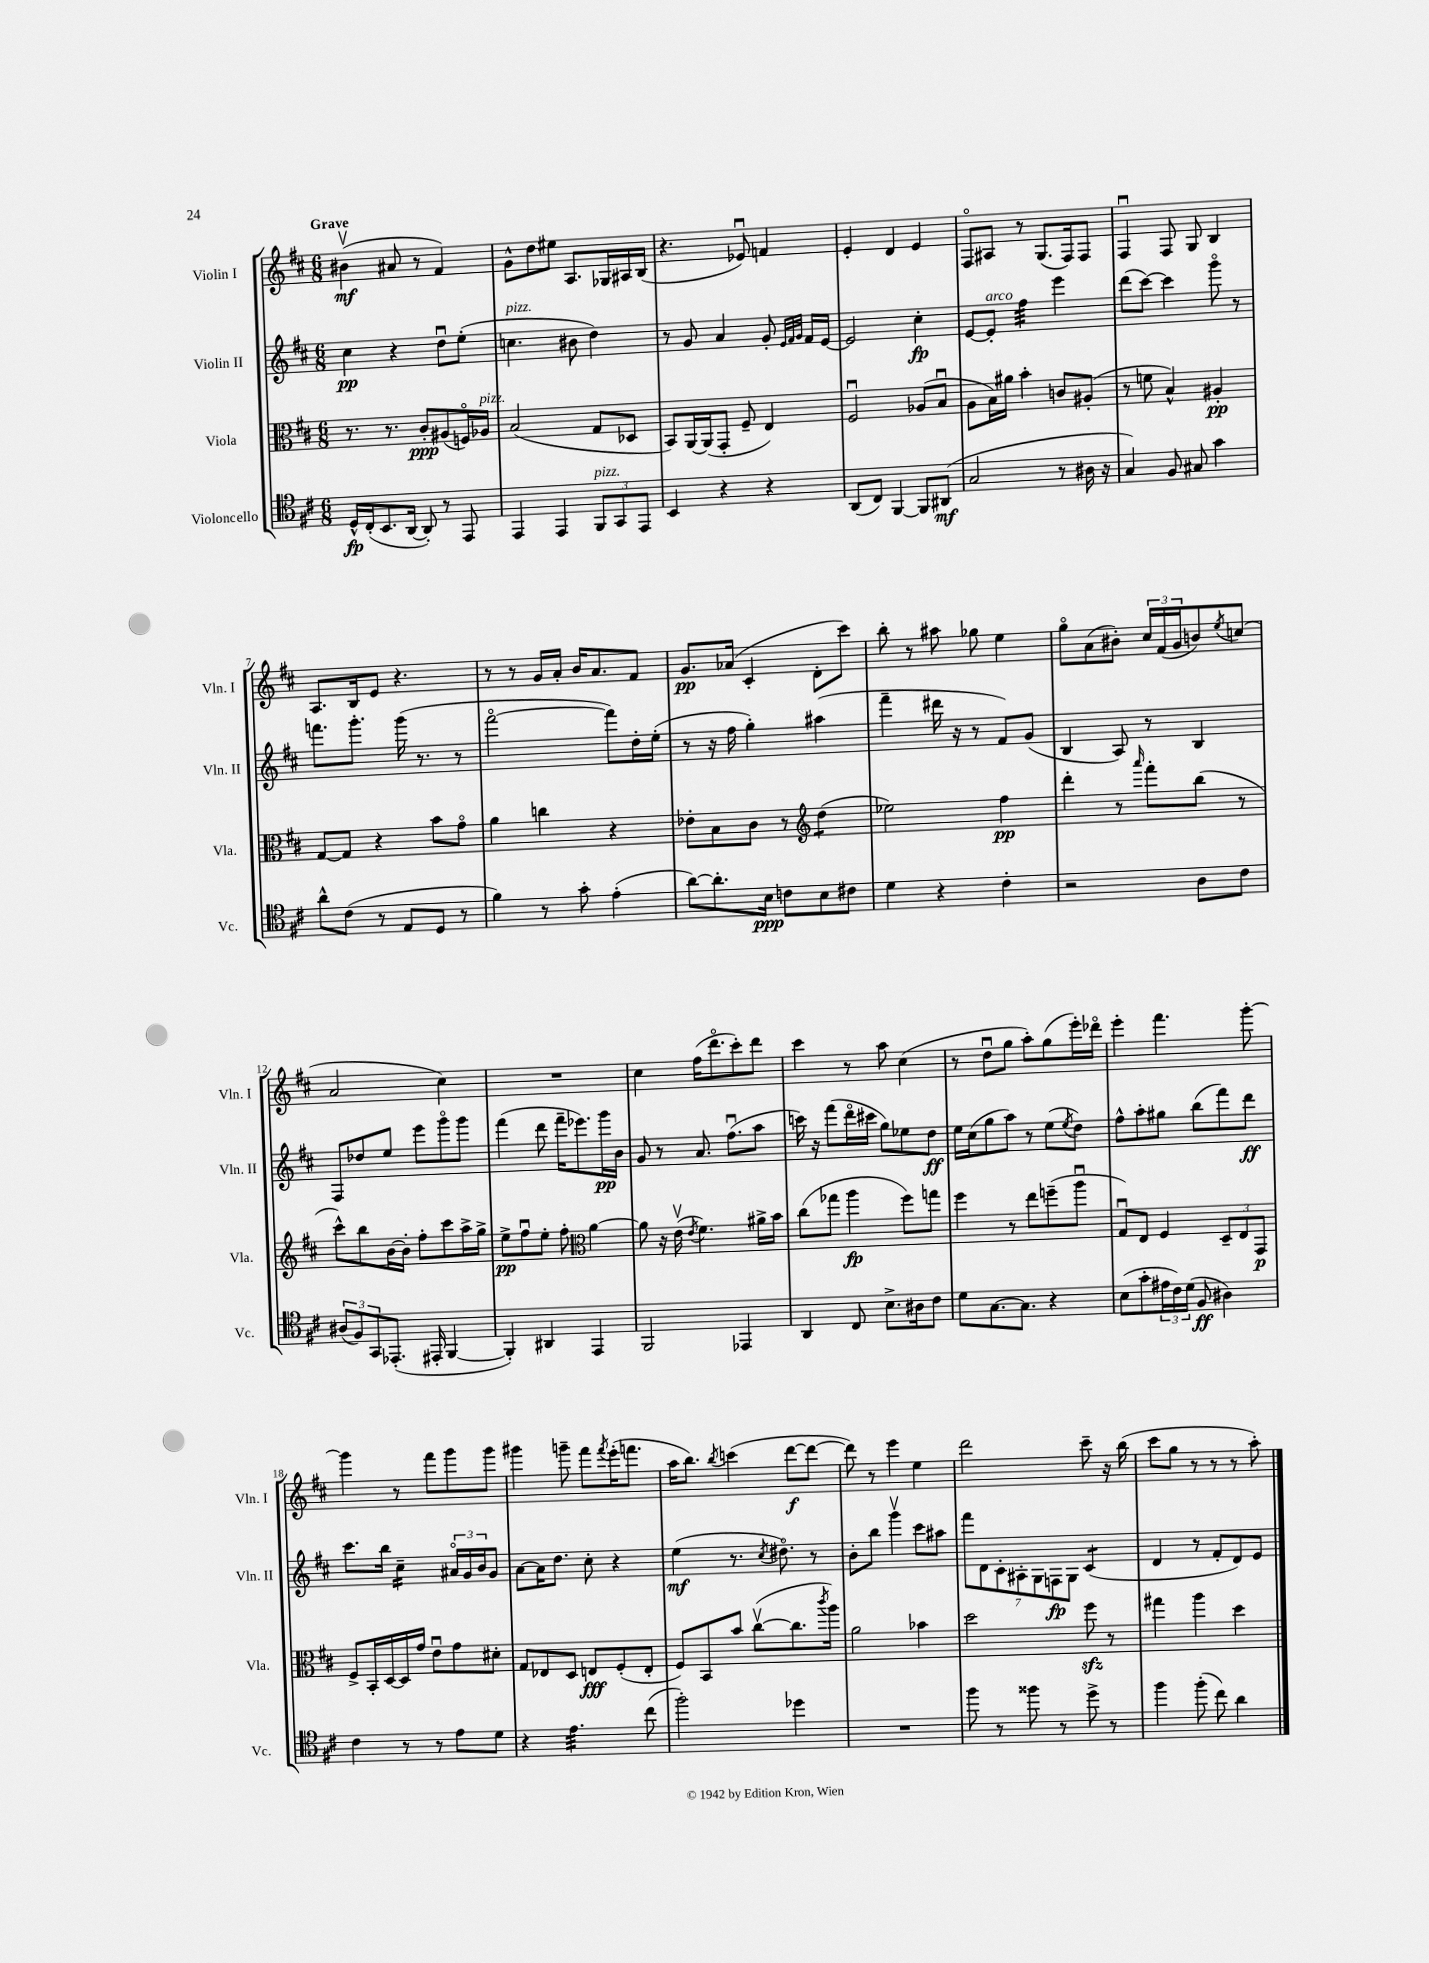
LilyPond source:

<<
\new StaffGroup <<
\new Staff = "s0" \with { instrumentName = "Violin I" shortInstrumentName = "Vln. I" } {
    \clef treble \key d \major \numericTimeSignature \time 6/8 \tempo "Grave"
    bis'4\upbow\mf( ais'8 r8 fis'4) |
    g'8-^ d''8 eis''8 a8. ges16 ais16 b16( |
    r4. ees'8\downbow) f'4 |
    e'4-. d'4 e'4 |
    fis8\flageolet ais8 r8 g8.( fis16) fis8 |
    fis4\downbow fis8 g8 b4 |
    a8. b16 e'8 r4. |
    r8 r8 g'16 a'16-. b'16 a'8. fis'8 |
    g'8.\pp aes'16( cis'4-. d'8-. cis'''8) |
    b''8-. r8 ais''8 ges''8 e''4 |
    g''8\flageolet a'8( bis'8-.) \tuplet 3/2 { cis''16 fis'16( g'16 } b'8) \acciaccatura { e''8 } c''8( |
    a'2 cis''4) |
    R2. |
    cis''4 fis''16( d'''8.\flageolet cis'''8-.) d'''8 |
    cis'''4 r8 a''8 cis''4( |
    r8 d''8\downbow g''8 a''8-.) g''8( e'''16-.) des'''16\flageolet |
    e'''4-. fis'''4. g'''8~-. |
    g'''4 r8 fis'''8 g'''8 g'''8 |
    gis'''4 g'''8-- fis'''8 \acciaccatura { fis'''8 } e'''16-.( f'''8. |
    a''16 b''8.) \acciaccatura { b''8 } c'''4( d'''8~\f d'''8~ |
    d'''8) r8 e'''4 e''4 |
    d'''2 cis'''8-- r16 b''16( |
    cis'''8 g''8 r8 r8 r8 a''8-.) \bar "|." |
}
\new Staff = "s1" \with { instrumentName = "Violin II" shortInstrumentName = "Vln. II" } {
    \clef treble \key d \major \numericTimeSignature \time 6/8
    cis''4\pp r4 d''8\downbow e''8-.( |
    c''4.^\markup { \italic "pizz." } bis'8 d''4) |
    r8 g'8 a'4 g'8-. \grace { e'32 fis'32 g'32 } fis'16 e'16~ |
    e'2 cis''4-.\fp |
    e'8~ e'8-.^\markup { \italic "arco" } fis''4:32 e'''4 |
    d'''8( cis'''8~) cis'''4 g'''8\flageolet r8 |
    f'''8. g'''8.-. g'''16( r8. r8 |
    fis'''2~\flageolet fis'''8) d''16-. e''16-.( |
    r8 r16 fis''16 g''4-.) ais''4( |
    fis'''4-- dis'''16 r16 r8 fis'8) g'8( |
    b4 a8) r8 b4 |
    fis8 des''8 e''8 e'''8 g'''8\flageolet g'''8 |
    fis'''4( d'''8 fis'''16-- ees'''8.) g'''16\pp b'16 |
    g'8 r8 a'8. fis''8.\downbow( a''8 |
    c'''16) r16 fis'''8( d'''16\flageolet cis'''16 g''8) ees''8 d''8\ff |
    e''16 cis''16( g''8 a''8) r8 e''8( \acciaccatura { e''8 } d''8) |
    fis''8-^ a''8-. gis''8 b''8( fis'''8) d'''8\ff |
    cis'''8. b''16 cis''4:16-- \tuplet 3/2 { ais'16\flageolet g'16 b'16 } g'8 |
    a'8~ a'16 d''8. cis''8-. r4 |
    e''4\mf( r8. \acciaccatura { cis''8 } dis''8.\flageolet) r8 |
    b'8-. b''8 g'''4\upbow cis'''8 ais''8 |
    \tuplet 7/4 { fis'''8 d'8 cis'8-. ais8-. g8 f8\fp g8 } cis'4:8( |
    d'4 r8 fis'8-. d'8) e'8 \bar "|." |
}
\new Staff = "s2" \with { instrumentName = "Viola" shortInstrumentName = "Vla." } {
    \clef alto \key d \major \numericTimeSignature \time 6/8
    r8. r8. cis'8-.\ppp ais8( f16\flageolet) aes16^\markup { \italic "pizz." } |
    b2( g8 des8 |
    b,8) a,16~ a,16( g,8-. fis8-- e4) |
    fis2\downbow aes8( b8\downbow |
    a8 b16) ais'16 b'4-. c'8 ais8-.( |
    r8 f'8 b4-^) ais4-.\pp |
    g8~ g8 r4 b'8 g'8\flageolet |
    a'4 c''4 r4 |
    ees'8-. b8 cis'8 r8 \clef treble d''4:8( |
    ees''2) fis''4\pp |
    d'''4-. r8 \grace { a'''16 } fis'''8-. b''8( r8 |
    cis'''8-^) b''8 b'16~ b'16-. fis''8-. cis'''8 a''16-> g''16-> |
    e''8->\pp fis''8\downbow e''8-. fis''8-. \clef alto a'4~ |
    a'8 r16 e'16\upbow( \acciaccatura { e'8 } fis'4.) ais'16-> b'16 |
    cis''8( ges''8 a''4\fp fis''8) g''8 |
    fis''4 r8 e''8 f''8--( a''8\downbow |
    g8\downbow) e8 fis4 \tuplet 3/2 { d8-- e8 g,8\p } |
    fis8-> b,16-. d16~ d16 g'16 e'8\downbow g'8 dis'8-. |
    g8 ees8 d8 e8\fff fis8-.( e8-. |
    fis8) b,8 b'8 cis''8~\upbow( cis''8. \acciaccatura { cis'''8 } a''16) |
    a'2 bes'4 |
    d''2 fis''8\sfz r8 |
    gis''4 a''4 d''4 \bar "|." |
}
\new Staff = "s3" \with { instrumentName = "Violoncello" shortInstrumentName = "Vc." } {
    \clef tenor \key d \major \numericTimeSignature \time 6/8
    d16-^\fp cis16-.( b,8. a,16~ a,8-.) r8 e,8 |
    e,4 e,4 \tuplet 3/2 { fis,8^\markup { \italic "pizz." } g,8 e,8 } |
    b,4 r4 r4 |
    a,8( cis8) fis,4~ fis,8 ais,8\mf( |
    g2 r8 ais16 r16 |
    g4) fis8 gis8 g'4 |
    a'8-^ cis'8( r8 e8 d8 r8 |
    fis'4) r8 g'8-. e'4-.( |
    a'8~) a'8.-. b16\ppp c'8 b8 cis'8 |
    d'4 r4 cis'4-. |
    r2 a8 cis'8 |
    \tuplet 3/2 { ais8( fis8) g,8 } ees,8.-.( eis,16-. fis,4~ |
    fis,4-.) ais,4 e,4 |
    fis,2 ees,4 |
    a,4 cis8 b8.-> ais16 cis'8 |
    d'8 g8.~ g8. r4 |
    b8( g'8-. \tuplet 3/2 { eis'16 cis'16) d'16( } fis8\ff ais4) |
    cis'4 r8 r8 e'8 d'8 |
    r4 e'4.:32 cis''8( |
    fis''2-.) des''4 |
    R2. |
    fis''8 r8 fisis''8 r8 d''8-> r8 |
    fis''4 fis''8-.( cis''8) a'4 \bar "|." |
}
>>
>>
